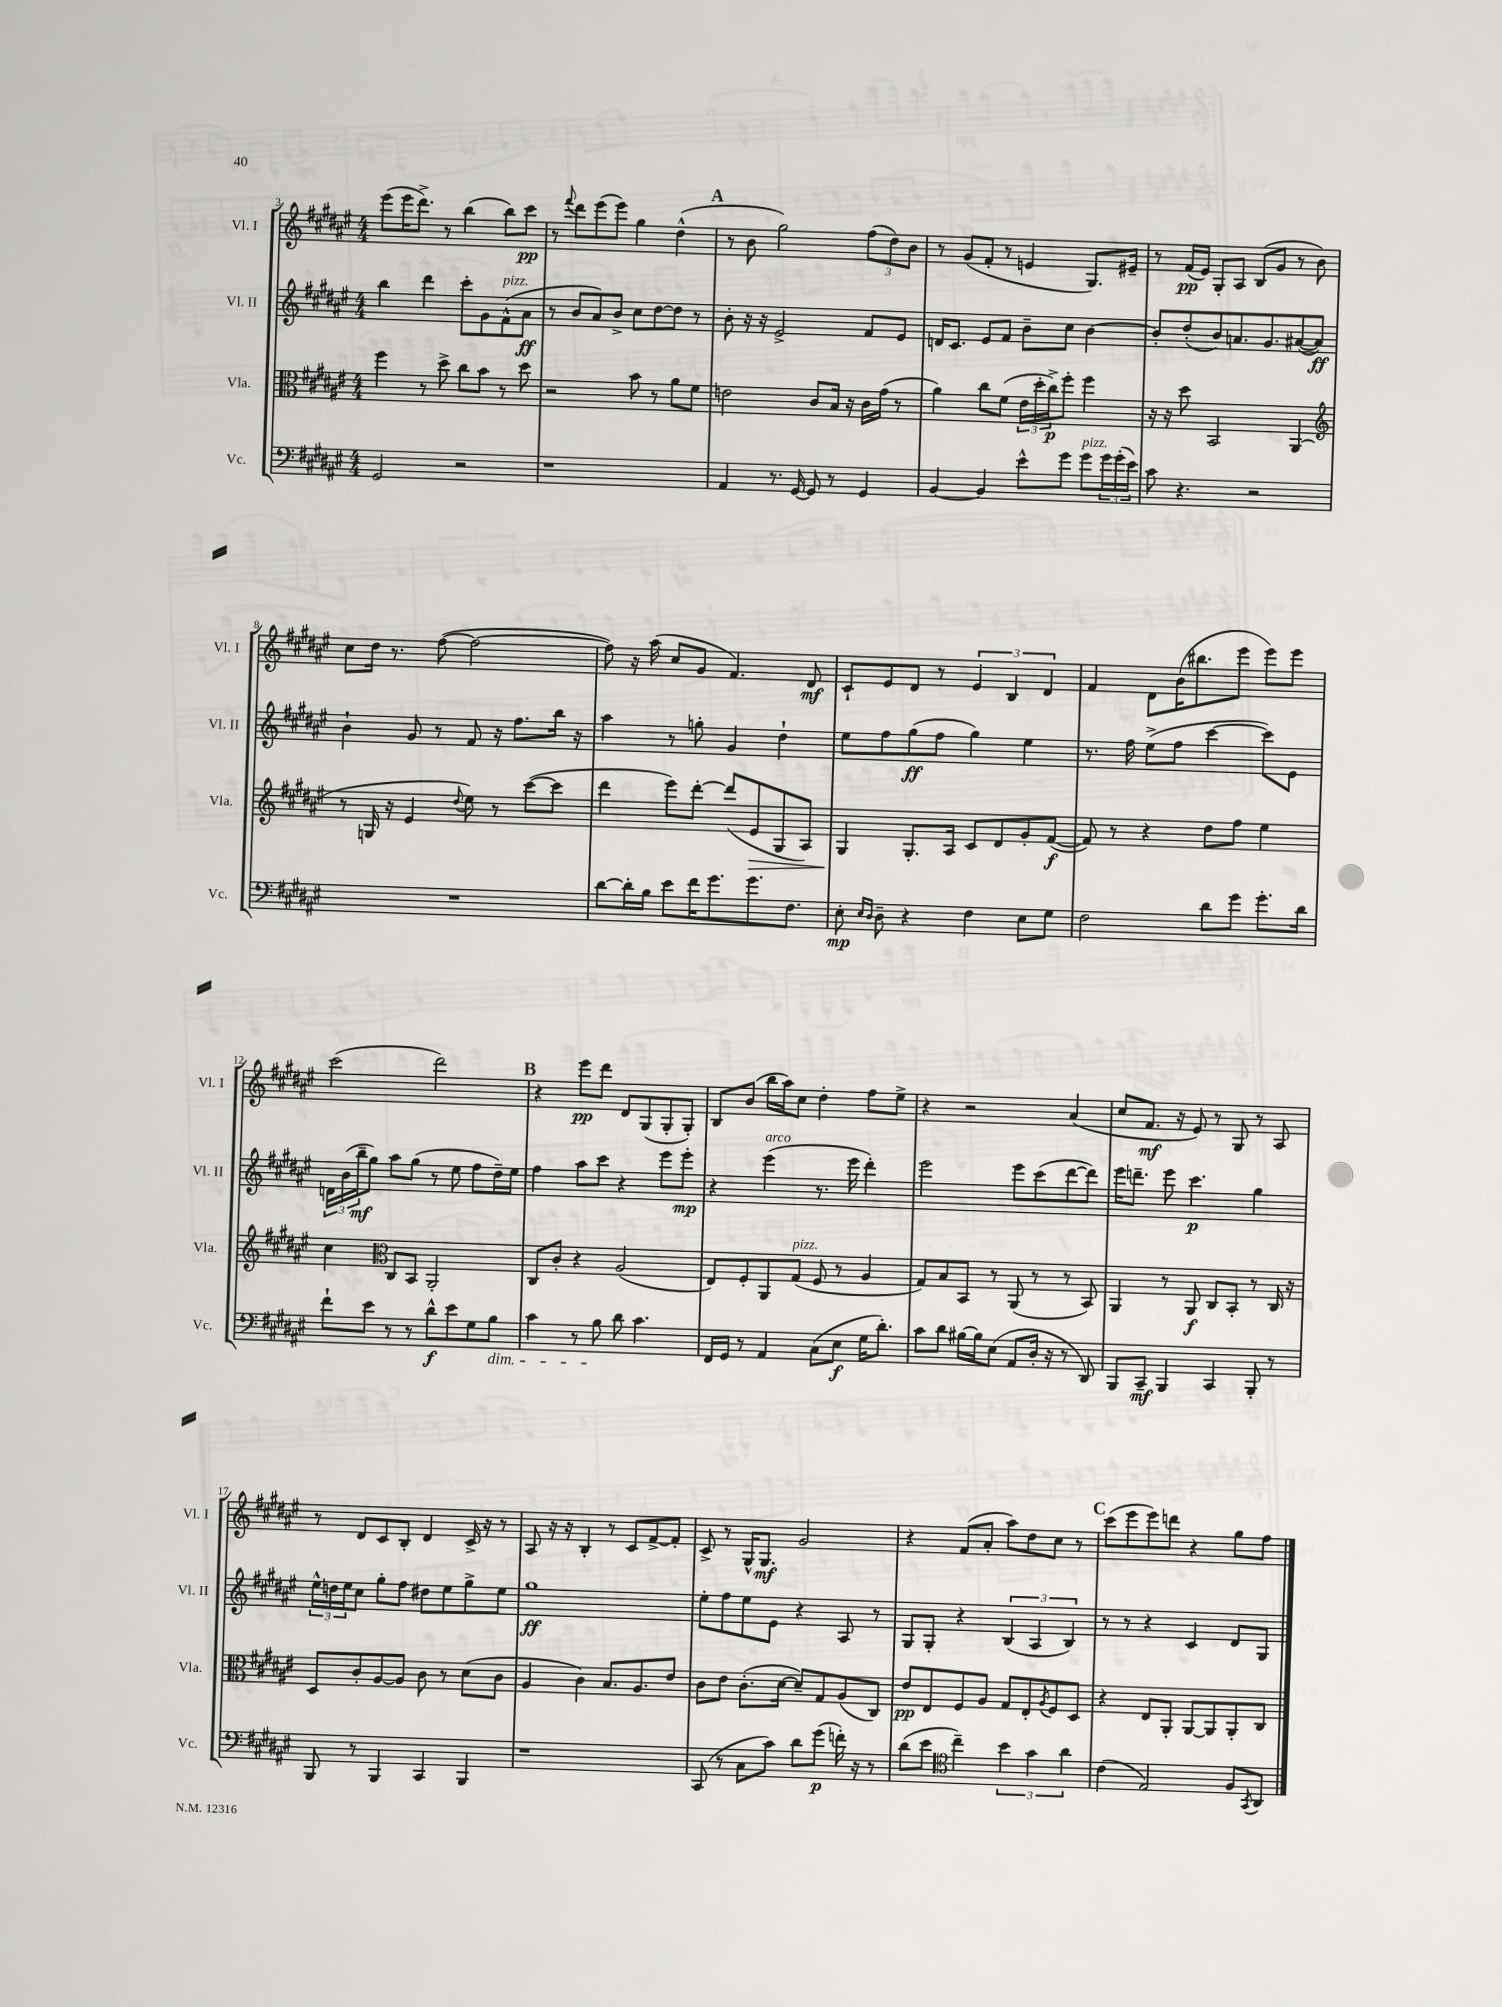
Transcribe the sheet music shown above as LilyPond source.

<<
\new StaffGroup <<
\new Staff = "s0" \with { instrumentName = "Vl. I" shortInstrumentName = "Vl. I" } {
    \clef treble \key fis \major \numericTimeSignature \time 4/4
    eis'''8( eis'''16 dis'''8.->) r8 b''4( b''8) cis'''8\pp |
    r8 \appoggiatura { fis'''8 } dis'''8 eis'''8( eis'''8) gis''4 dis''4-^( |
    \mark \markup { \bold "A" } r8 b'8 gis''2) \tuplet 3/2 { fis''8( dis''8) b'8 } |
    r8 gis'8( fis'8-. r8 e'4 gis8.) eis'16-- |
    r8 fis'16\pp( eis'16) gis8-. ais8 b8( gis'8 r8 b'8) |
    cis''8 dis''16 r8. fis''8~( fis''2~ |
    fis''8) r16 ais''16( cis''8 gis'8 fis'4.) dis'8\mf |
    cis'8-! eis'8 dis'8 r8 \tuplet 3/2 { eis'4 b4 dis'4 } |
    fis'4 dis'8 b'16( bis''8. eis'''8 eis'''8) eis'''8 |
    cis'''2( dis'''2) |
    \mark \markup { \bold "B" } r4 eis'''8\pp dis'''8 dis'8 gis8( gis8-. gis8-.) |
    b8 b'8( b''16 ais''16) cis''8 dis''4-. fis''8 eis''8-> |
    r4 r2 ais'4( |
    cis''8 fis'8.\mf r16 eis'8) r8 gis8 r8 ais8 |
    r8 dis'8 cis'8 b8-. dis'4 cis'16-> r16 r8 |
    ais8 r16 r16 b4-. r8 cis'8 fis'8~-> fis'8-. |
    cis'8-> r8 gis16-^ gis8.\mf gis'2 |
    r4 fis'8( ais'8-. ais''8) dis''8 cis''8 r8 |
    \mark \markup { \bold "C" } cis'''8( eis'''8 eis'''8) d'''8 r4 gis''8 fis''8 \bar "|." |
}
\new Staff = "s1" \with { instrumentName = "Vl. II" shortInstrumentName = "Vl. II" } {
    \clef treble \key fis \major \numericTimeSignature \time 4/4
    b''4 dis'''4 cis'''8-. gis'8 fis'8-^^\markup { \italic "pizz." }( ais'8\ff |
    r8 b'8 ais'8) b'8-> cis''8 dis''8~ dis''8 r8 |
    \mark \markup { \bold "A" } b'8-. r16 r16 eis'2-> fis'8 eis'8 |
    d'16 cis'8. eis'8 fis'8 b'8-- cis''8 b'4~ |
    b'8-. dis''8-.( b'8) a'8. gis'8. ais'8~( ais'8\ff) |
    b'4-! gis'8 r8 fis'8 r16 fis''8. b''16 r16 |
    ais''4 r8 g''8-. gis'4 dis''4-! |
    eis''8 fis''8 gis''8\ff( fis''8 gis''4) eis''4 |
    r8. fis''16 eis''8->( fis''8 cis'''4~ cis'''8) eis'8 |
    \tuplet 3/2 { d'16 b'16( b''16--\mf } gis''8) ais''8 gis''8( r8 eis''8 fis''8 dis''16--) eis''16 |
    \mark \markup { \bold "B" } fis''4 ais''8 cis'''8 r4 eis'''8 eis'''8-.\mp |
    r4 eis'''4^\markup { \italic "arco" }( r8. eis'''16 dis'''4-.) |
    eis'''2 eis'''8 cis'''8( dis'''8~ dis'''8) |
    eis'''16 d'''8.-- eis'''8 cis'''4.\p gis''4 |
    \tuplet 3/2 { eis''16-^ d''16 eis''16 } cis''8 gis''8-. fis''8 dis''8 eis''8 gis''8-> eis''8 |
    gis''1\ff |
    eis''8-. fis''8 eis''8 eis'8 r4 ais8 r8 |
    gis8 gis8-. r4 \tuplet 3/2 { b4( ais4 b4) } |
    \mark \markup { \bold "C" } r8 r8 r4 cis'4 dis'8 gis8 \bar "|." |
}
\new Staff = "s2" \with { instrumentName = "Vla." shortInstrumentName = "Vla." } {
    \clef alto \key fis \major \numericTimeSignature \time 4/4
    fis''4 r8 dis''8-> cis''8 b'8 r8 dis''8 |
    r2 b'8 r8 ais'8 fis'8 |
    \mark \markup { \bold "A" } e'2 cis'8 b16 r16 cis'16 gis'16( r8 |
    ais'4) cis''8 fis'8( \tuplet 3/2 { eis'16 dis''16-. cis''16->\p) } fis''8-. fis''4 |
    r16 r16 dis''8 b,2 ais,4( |
    \clef treble r8 g16 r16 eis'4 \appoggiatura { dis''8 } eis''8) r8 cis'''8~( cis'''8 |
    dis'''4 eis'''8) dis'''8~-. dis'''8( eis'8\> gis8 ais8) |
    gis4\! gis8.-. ais16 cis'8 dis'8 gis'8-. fis'8~\f( |
    fis'8) r8 r4 dis''8 fis''8 eis''4 |
    cis''4 \clef alto cis8 b,8 ais,2-. |
    \mark \markup { \bold "B" } cis8 cis'8-. r4 ais2( |
    eis8) fis8-. ais,8 gis8^\markup { \italic "pizz." }( fis8 r8 ais4 |
    gis8) b8 b,8 r8 ais,8( r8 r8 b,8) |
    ais,4 r8 ais,8\f cis8 b,8-. r8 cis16 r16 |
    dis8 cis'8-. ais8~ ais8 cis'8 r8 dis'8( cis'8 |
    ais4 cis'4) b8. ais8. eis'8 |
    cis'8 eis'8 cis'8.-.( dis'16~ dis'8--) gis8 ais8( cis8) |
    eis'8\pp eis8 fis8 ais8 gis8 eis8-. \acciaccatura { ais8 } fis8 dis8 |
    \mark \markup { \bold "C" } r4 eis8 ais,8-. ais,8~ ais,8 ais,8-. cis8 \bar "|." |
}
\new Staff = "s3" \with { instrumentName = "Vc." shortInstrumentName = "Vc." } {
    \clef bass \key fis \major \numericTimeSignature \time 4/4
    gis,2 r2 |
    r1 |
    \mark \markup { \bold "A" } ais,4 r8. gis,16~ gis,8 r8 gis,4 |
    b,4~ b,4 eis'8-^ gis'8 gis'8^\markup { \italic "pizz." } \tuplet 3/2 { gis'16 gis'16-.( eis'16) } |
    cis'8 r4. r2 |
    R1 |
    dis'8~ dis'16-. b16 eis'8 fis'16 gis'8. gis'8. fis8. |
    eis8-.\mp \grace { eis16 dis16 } dis8-- r4 fis4 eis8 gis8 |
    fis2 dis'8 gis'8 gis'8.-. dis'16 |
    fis'8-! eis'8 r8 r8 dis'8-^\f eis'8 gis8 b8\dim |
    \mark \markup { \bold "B" } cis'4 r8 b8\! dis'8 cis'4. |
    fis,16 gis,16 r8 ais,4 cis8( eis8\f gis16 dis'8.-.) |
    cis'8 dis'8 bis16~ bis16 eis8( ais,8 dis16-. r16 r8 dis,8) |
    b,,8 cis,8--\mf b,,4 cis,4 b,,8-. r8 |
    b,,8 r8 b,,4 cis,4 b,,4 |
    r1 |
    cis,8( r8 cis8 cis'8) dis'8 gis'8\p( f'16-.) r16 r8 |
    dis'8( eis'8 \clef tenor cis''4--) \tuplet 3/2 { b'4 gis'4 ais'4 } |
    \mark \markup { \bold "C" } cis'4( eis2) fis8 \acciaccatura { gis,8 } ais,8 \bar "|." |
}
>>
>>
\layout { \context { \Score currentBarNumber = #3 } }
